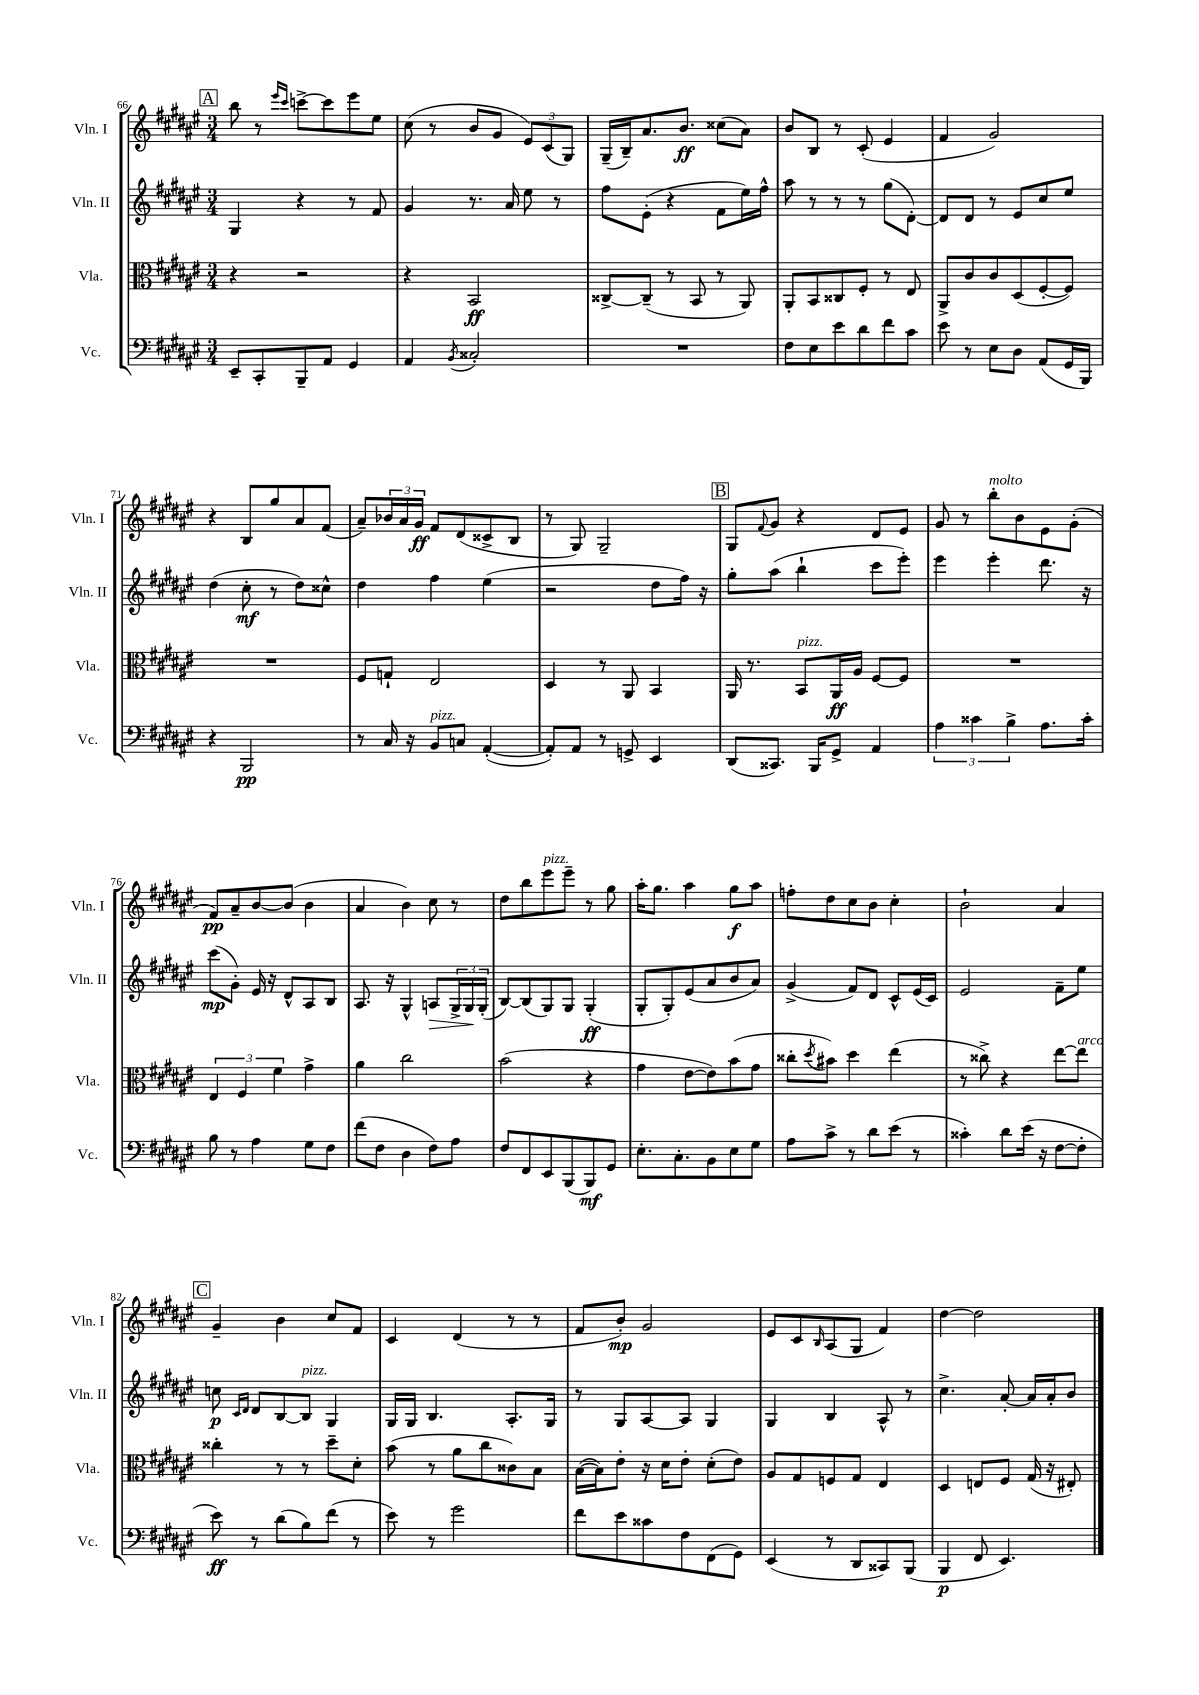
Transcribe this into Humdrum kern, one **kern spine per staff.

**kern	**dynam	**kern	**dynam	**kern	**dynam	**kern	**dynam
*part4	*part4	*part3	*part3	*part2	*part2	*part1	*part1
*staff4	*staff4	*staff3	*staff3	*staff2	*staff2	*staff1	*staff1
*I"Vc.	*	*I"Vla.	*	*I"Vln. II	*	*I"Vln. I	*
*I'Vc.	*	*I'Vla.	*	*I'Vln. II	*	*I'Vln. I	*
*clefF4	*	*clefC3	*	*clefG2	*	*clefG2	*
*k[f#c#g#d#a#e#]	*	*k[f#c#g#d#a#e#]	*	*k[f#c#g#d#a#e#]	*	*k[f#c#g#d#a#e#]	*
*M3/4	*	*M3/4	*	*M3/4	*	*M3/4	*
!!LO:REH:place=s1:t=A
=66	=66	=66	=66	=66	=66	=66	=66
8EE#~/L	.	4r	.	4G#/	.	8bb\	.
8CC#'/	.	.	.	.	.	8r	.
.	.	.	.	.	.	16qqeee#/LL	.
.	.	.	.	.	.	16qqccc#/JJ	.
8BBB~/	.	2r	.	4r	.	[8cccn^\L	.
8AA#/J	.	.	.	.	.	8ccc\]	.
4GG#/	.	.	.	8r	.	8eee#\	.
.	.	.	.	8f#/	.	8ee#\J	.
=67	=67	=67	=67	=67	=67	=67	=67
4AA#/	.	4r	.	4g#/	.	(8cc#\	.
.	.	.	.	.	.	8r	.
8qBB/	.	.	.	.	.	.	.
2C##X'/	.	2BB/	ff	8.r	.	8b/L	.
.	.	.	.	.	.	8g#/J	.
.	.	.	.	16a#/	.	.	.
.	.	.	.	8ee#\	.	12e#/L)	.
.	.	.	.	.	.	(12c#/	.
.	.	.	.	8r	.	.	.
.	.	.	.	.	.	12G#/J)	.
=68	=68	=68	=68	=68	=68	=68	=68
2.r	.	[8C##X^/L	.	8ff#\L	.	(16G#~/LL	.
.	.	.	.	.	.	16B~/J)	.
.	.	(8C##~/J]	.	(8e#'\J	.	8.a#/	.
.	.	8r	.	4r	.	.	.
.	.	.	.	.	.	8.b/J	ff
.	.	8BB/	.	.	.	.	.
.	.	8r	.	8f#\L	.	(8cc##X\L	.
.	.	8AA#/)	.	16ee#\L)	.	8a#\J)	.
.	.	.	.	16ff#^^\JJ	.	.	.
=69	=69	=69	=69	=69	=69	=69	=69
8F#\L	.	8AA#'/L	.	8aa#\	.	8b/L	.
8E#\	.	8BB/	.	8r	.	8B/J	.
8e#\	.	8C##X/	.	8r	.	8r	.
8d#\	.	8F#'/J	.	8r	.	(8c#'/	.
8f#\	.	8r	.	(8gg#\L	.	4e#/	.
8c#\J	.	8E#/	.	[8d#'\J)	.	.	.
=70	=70	=70	=70	=70	=70	=70	=70
8e#\	.	8AA#^/L	.	8d#/L]	.	4f#/	.
8r	.	8c#/	.	8d#/J	.	.	.
8E#\L	.	8c#/	.	8r	.	2g#/)	.
8D#\J	.	(8D#/	.	8e#/L	.	.	.
(8AA#/L	.	[8F#'/	.	8cc#/	.	.	.
16GG#/L	.	8F#/J])	.	8ee#/J	.	.	.
16BBB/JJ)	.	.	.	.	.	.	.
!!LO:LB:g=z
=71	=71	=71	=71	=71	=71	=71	=71
4r	.	2.r	.	(4dd#\	.	4r	.
2BBB/	pp	.	.	8cc#'\	mf	8B/L	.
.	.	.	.	8r	.	8gg#/	.
.	.	.	.	8dd#\L)	.	8a#/	.
.	.	.	.	8cc##X^^\J	.	(8f#/J	.
=72	=72	=72	=72	=72	=72	=72	=72
8r	.	8F#/L	.	4dd#\	.	8a#~/L)	.
16C#/	.	8Gn`/J	.	.	.	24b-X/L	.
.	.	.	.	.	.	24a#/	.
16r	.	.	.	.	.	.	.
.	.	.	.	.	.	24g#/JJ	ff
!LO:TX:a:i:t=pizz.	!	!	!	!	!	!	!
8BB/L	.	2E#/	.	4ff#\	.	8f#/L	.
8Cn/J	.	.	.	.	.	(8d#/	.
([4AA#'/	.	.	.	(4ee#\	.	8c##X^/	.
.	.	.	.	.	.	8B/J	.
=73	=73	=73	=73	=73	=73	=73	=73
8AA#'/L])	.	4D#/	.	2r	.	8r	.
8AA#/J	.	.	.	.	.	8G#/)	.
8r	.	8r	.	.	.	2G#~/	.
8GGn^/	.	8AA#/	.	.	.	.	.
4EE#/	.	4BB/	.	8dd#\L	.	.	.
.	.	.	.	16ff#\Jk)	.	.	.
.	.	.	.	16r	.	.	.
!!LO:REH:place=s1:t=B
=74	=74	=74	=74	=74	=74	=74	=74
(8DD#/L	.	16AA#/	.	8gg#'\L	.	8G#/L	.
.	.	8.r	.	.	.	.	.
.	.	.	.	.	.	8qqf#/	.
8.CC##X/J)	.	.	.	(8aa#\J	.	8g#/J	.
!	!	!LO:TX:a:i:t=pizz.	!	!	!	!	!
.	.	8BB/L	.	4bb`\	.	4r	.
16BBB/KL	.	.	.	.	.	.	.
8GG#^/J	.	16AA#/L	ff	.	.	.	.
.	.	16A#/JJ	.	.	.	.	.
4AA#/	.	[8F#/L	.	8ccc#\L	.	8d#/L	.
.	.	8F#/J]	.	8eee#'\J)	.	8e#/J	.
=75	=75	=75	=75	=75	=75	=75	=75
6A#\	.	2.r	.	4eee#\	.	8g#/	.
.	.	.	.	.	.	8r	.
6c##X\	.	.	.	.	.	.	.
!	!	!	!	!	!	!LO:TX:a:i:t=molto	!
.	.	.	.	4eee#'\	.	8bb'\L	.
6B^\	.	.	.	.	.	.	.
.	.	.	.	.	.	8b\	.
8.A#\L	.	.	.	8.ddd#\	.	8e#\	.
.	.	.	.	.	.	(8g#'\J	.
16c##'\Jk	.	.	.	16r	.	.	.
!!LO:LB:g=z
=76	=76	=76	=76	=76	=76	=76	=76
8B\	.	6E#/	.	(8ccc#\L	mp	8f#/L)	pp
8r	.	.	.	8g#'\J)	.	8a#~/	.
.	.	6F#/	.	.	.	.	.
4A#\	.	.	.	16e#/	.	[8b/	.
.	.	.	.	16r	.	.	.
.	.	6f#\	.	.	.	.	.
.	.	.	.	8d#^^/L	.	(8b/J]	.
8G#\L	.	4g#^\	.	8A#/	.	4b\	.
8F#\J	.	.	.	8B/J	.	.	.
=77	=77	=77	=77	=77	=77	=77	=77
(8f#\L	.	4a#\	.	8.A#/	.	4a#/	.
8F#\J	.	.	.	.	.	.	.
.	.	.	.	16r	.	.	.
4D#\	.	2cc#\	.	4G#^^/	.	4b\)	.
!	!	!	!	!	!LO:HP:b	!	!
8F#\L)	.	.	.	8An/L	>	8cc#\	.
8A#\J	.	.	.	24G#^/L	.	8r	.
.	.	.	.	24G#/	.	.	.
.	.	.	.	(24G#'/JJ	]	.	.
=78	=78	=78	=78	=78	=78	=78	=78
8F#/L	.	(2b\	.	[8B/L)	.	8dd#\L	.
8FF#/	.	.	.	(8B/]	.	8bb\	.
!	!	!	!	!	!	!LO:TX:a:i:t=pizz.	!
8EE#/	.	.	.	8G#/)	.	8eee#\	.
(8BBB/	.	.	.	8G#/J	.	8eee#~\J	.
8BBB/)	mf	4r	.	(4G#'/	ff	8r	.
8GG#/J	.	.	.	.	.	8gg#\	.
=79	=79	=79	=79	=79	=79	=79	=79
8.E#'\L	.	4g#\	.	8G#'/L	.	16aa#'\KL	.
.	.	.	.	.	.	8.gg#\J	.
.	.	.	.	8G#'/)	.	.	.
8.C#'\	.	.	.	.	.	.	.
.	.	[8e#\L	.	(8e#/	.	4aa#\	.
8BB\	.	8e#\])	.	8a#/	.	.	.
8E#\	.	(8b\	.	8b/	.	8gg#\L	f
8G#\J	.	8g#\J	.	8a#/J)	.	8aa#\J	.
=80	=80	=80	=80	=80	=80	=80	=80
8A#\L	.	8cc##X'\L	.	(4g#^/	.	8ffn'\L	.
.	.	8qdd#/	.	.	.	.	.
8c#^\J	.	8b#X\J)	.	.	.	8dd#\	.
8r	.	4dd#\	.	8f#/L)	.	8cc#\	.
8d#\L	.	.	.	8d#/J	.	8b\J	.
(8e#\J	.	(4ee#\	.	8c#^^/L	.	4cc#'\	.
8r	.	.	.	(16e#/L	.	.	.
.	.	.	.	16c#/JJ)	.	.	.
=81	=81	=81	=81	=81	=81	=81	=81
4c##X'\)	.	8r	.	2e#/	.	2b`\	.
.	.	8cc##X^\)	.	.	.	.	.
8d#\L	.	4r	.	.	.	.	.
(16e#\Jk	.	.	.	.	.	.	.
16r	.	.	.	.	.	.	.
[8F#\L	.	[8ee#\L	.	8f#~\L	.	4a#/	.
!	!	!LO:TX:a:i:t=arco	!	!	!	!	!
8F#'\J]	.	8ee#\J]	.	8ee#\J	.	.	.
!!LO:LB:g=z
!!LO:REH:place=s1:t=C
=82	=82	=82	=82	=82	=82	=82	=82
8e#\)	ff	4cc##X'\	.	8ccn\	p	4g#~/	.
.	.	.	.	16qqc#/LL	.	.	.
.	.	.	.	16qqd#/JJ	.	.	.
8r	.	.	.	8d#/L	.	.	.
(8d#\L	.	8r	.	[8B/	.	4b\	.
!	!	!	!	!LO:TX:a:i:t=pizz.	!	!	!
8B\)	.	8r	.	8B/J]	.	.	.
(8f#\J	.	8dd#~\L	.	4G#/	.	8cc#/L	.
8r	.	8d#'\J	.	.	.	8f#/J	.
=83	=83	=83	=83	=83	=83	=83	=83
8e#\)	.	(8b\	.	16G#/LL	.	4c#/	.
.	.	.	.	16G#/JJ	.	.	.
8r	.	8r	.	4.B/	.	.	.
2g#\	.	8a#\L	.	.	.	(4d#/	.
.	.	8cc#\	.	.	.	.	.
.	.	8c##X\)	.	8.A#'/L	.	8r	.
.	.	8B\J	.	.	.	8r	.
.	.	.	.	16G#/Jk	.	.	.
=84	=84	=84	=84	=84	=84	=84	=84
8f#\L	.	([16B\LL	.	8r	.	8f#/L	.
.	.	16B\J])	.	.	.	.	.
8e#\	.	8e#'\J	.	8G#/L	.	8b'/J)	mp
8c##X\	.	16r	.	[8A#/	.	2g#/	.
.	.	16d#\KL	.	.	.	.	.
8F#\	.	8e#'\J	.	8A#/J]	.	.	.
(8FF#\	.	(8d#'\L	.	4G#/	.	.	.
8GG#\J)	.	8e#\J)	.	.	.	.	.
=85	=85	=85	=85	=85	=85	=85	=85
(4EE#/	.	8A#/L	.	4G#/	.	8e#/L	.
.	.	8G#/	.	.	.	8c#/	.
.	.	.	.	.	.	16qqB/	.
8r	.	8Fn/	.	4B/	.	(8A#/	.
8DD#/L	.	8G#/J	.	.	.	8G#/J	.
8CC##X/)	.	4E#/	.	8A#^^/	.	4f#/)	.
(8BBB/J	.	.	.	8r	.	.	.
=86	=86	=86	=86	=86	=86	=86	=86
4BBB/	p	4D#/	.	4.cc#^\	.	[4dd#\	.
8FF#/	.	8En/L	.	.	.	2dd#\]	.
4.EE#/)	.	8F#/J	.	[8a#'/	.	.	.
.	.	(16G#/	.	16a#/LL]	.	.	.
.	.	16r	.	16a#'/J	.	.	.
.	.	8E#X'/)	.	8b/J	.	.	.
==	==	==	==	==	==	==	==
*-	*-	*-	*-	*-	*-	*-	*-
